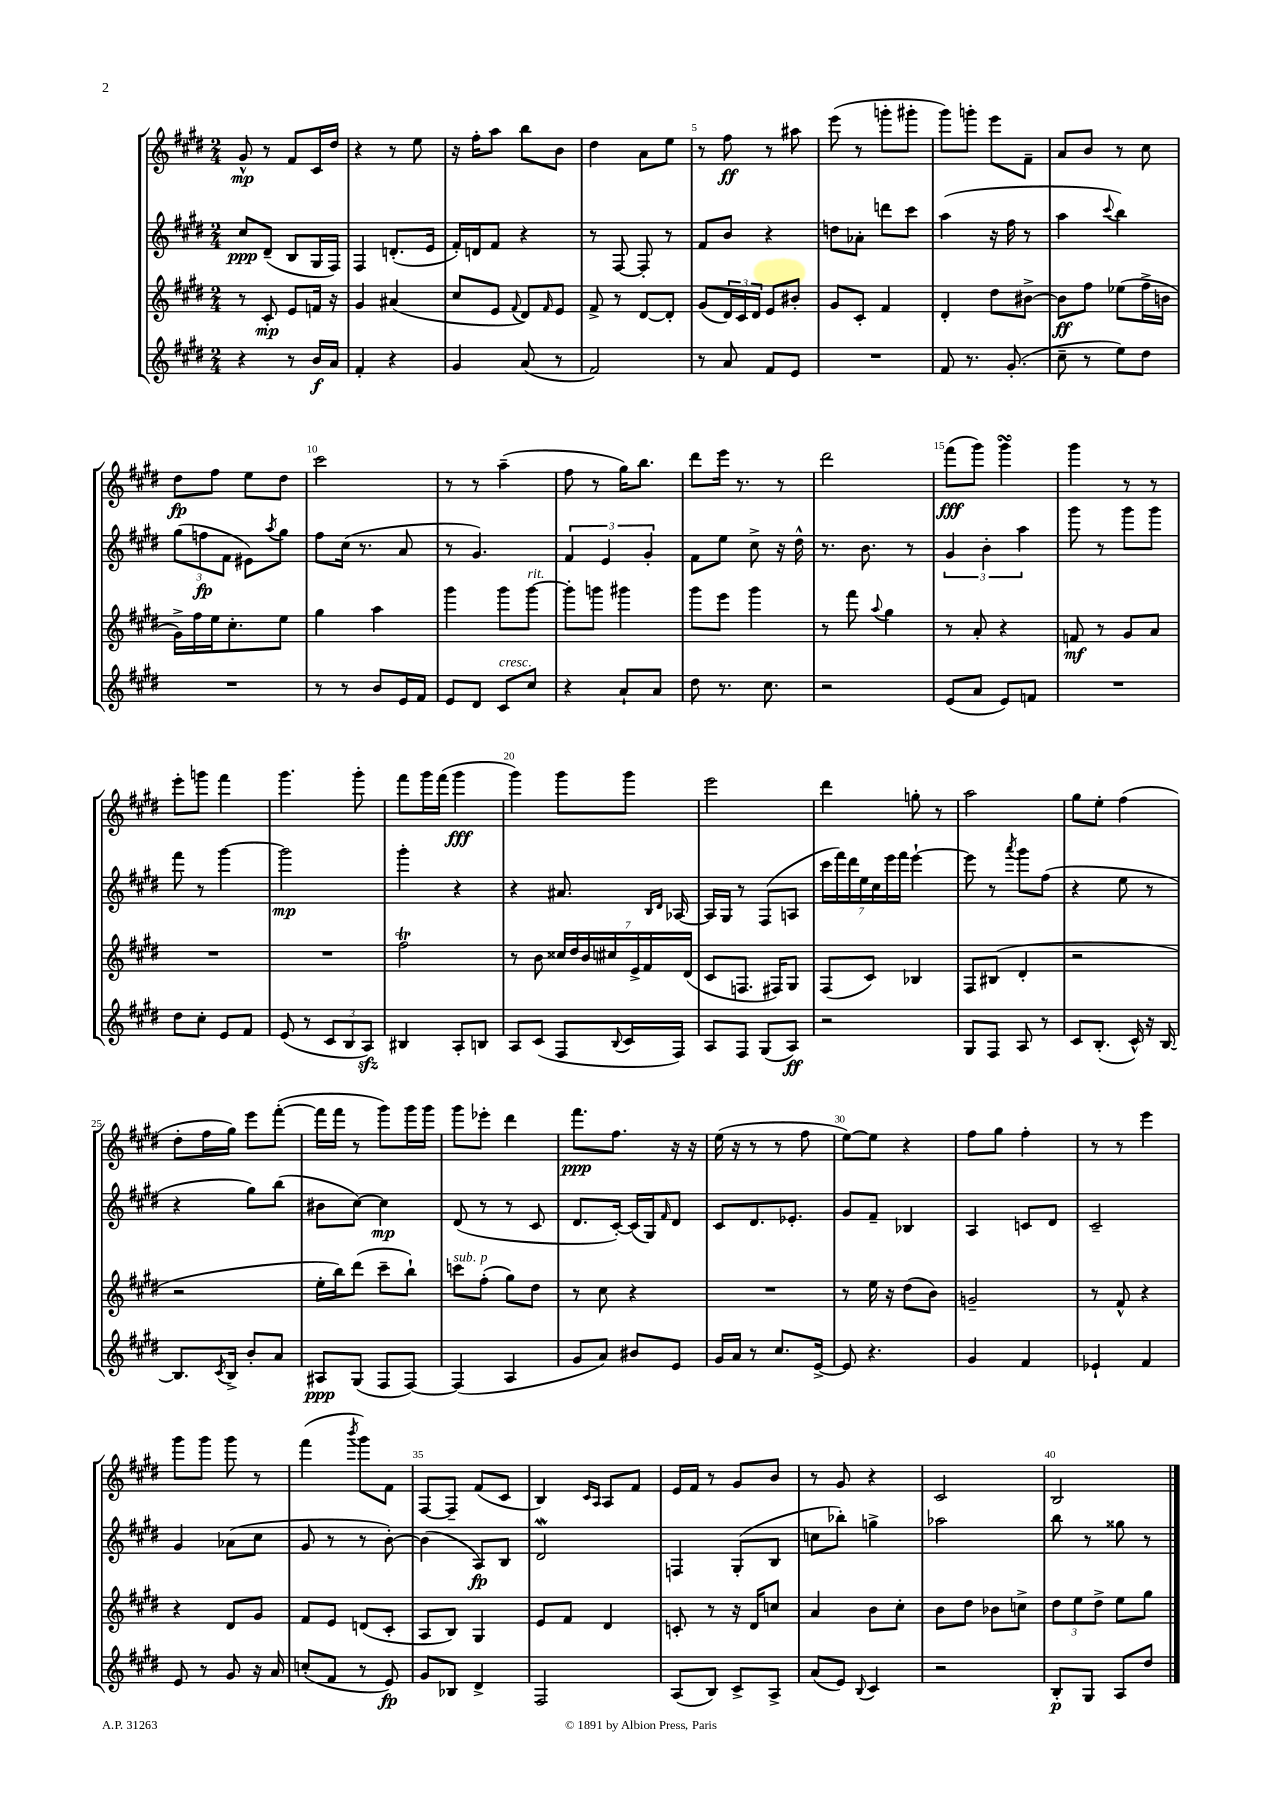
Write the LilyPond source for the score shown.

<<
\new StaffGroup <<
\new Staff = "s0" {
    \clef treble \key e \major \numericTimeSignature \time 2/4
    gis'8-^\mp r8 fis'8 cis'16 dis''16 |
    r4 r8 e''8 |
    r16 fis''16-. a''8 b''8 b'8 |
    dis''4 a'8 e''8 |
    r8 fis''8\ff r8 ais''8 |
    e'''8( r8 g'''8-. gis'''8-. |
    gis'''8) g'''8-. e'''8 fis'8-- |
    a'8 b'8 r8 cis''8 |
    dis''8\fp fis''8 e''8 dis''8 |
    cis'''2 |
    r8 r8 a''4--( |
    fis''8 r8 gis''16) b''8. |
    dis'''8 e'''16 r8. r8 |
    dis'''2 |
    fis'''8\fff( gis'''8) gis'''4\turn |
    gis'''4 r8 r8 |
    e'''8-. g'''8 fis'''4 |
    gis'''4. gis'''8-. |
    fis'''8 gis'''16 fis'''16( gis'''4\fff |
    gis'''4) gis'''8 gis'''8 |
    e'''2 |
    dis'''4 g''8-. r8 |
    a''2 |
    gis''8 e''8-. fis''4( |
    dis''8-. fis''16 gis''16) e'''8 fis'''8~-.( |
    fis'''16 fis'''16 r8 gis'''8) gis'''16 gis'''16 |
    gis'''8 ees'''8-. dis'''4 |
    fis'''8.\ppp fis''8. r16 r16 |
    e''16( r16 r8 r8 fis''8 |
    e''8~) e''8 r4 |
    fis''8 gis''8 fis''4-. |
    r8 r8 e'''4 |
    gis'''8 gis'''8 gis'''8 r8 |
    fis'''4( \acciaccatura { b'''8 } gis'''8) fis'8 |
    fis8~ fis8-- fis'8( cis'8 |
    b4) \grace { cis'16 a16 } a8 fis'8 |
    e'16 fis'16 r8 gis'8 b'8 |
    r8 gis'8 r4 |
    cis'2 |
    b2 \bar "|." |
}
\new Staff = "s1" {
    \clef treble \key e \major \numericTimeSignature \time 2/4
    cis''8\ppp dis'8--( b8 gis16 fis16) |
    fis4 d'8.-.( e'16 |
    fis'16-.) d'16 fis'8 r4 |
    r8 fis8~ fis8-. r8 |
    fis'8 b'8 r4 |
    d''8 aes'8-. d'''8 cis'''8 |
    a''4( r16 fis''16 r8 |
    a''4 \appoggiatura { cis'''8 } b''4) |
    \tuplet 3/2 { gis''8( f''8\fp fis'8 } eis'8) \acciaccatura { a''8 } gis''8 |
    fis''8 cis''16( r8. a'8 |
    r8 gis'4.) |
    \tuplet 3/2 { fis'4 e'4 gis'4-. } |
    fis'8 e''8 cis''8-> r16 dis''16-^ |
    r8. b'8. r8 |
    \tuplet 3/2 { gis'4 b'4-. a''4 } |
    gis'''8 r8 gis'''8 gis'''8 |
    fis'''8 r8 gis'''4~ |
    gis'''2\mp |
    gis'''4-. r4 |
    r4 ais'8. \grace { b16 dis'16 } aes16~ |
    aes16 gis16 r8 fis8( a8 |
    \tuplet 7/4 { cis'''16 fis'''16) dis'''16 e''16 cis''16 e'''16 fis'''16 } e'''4~-! |
    e'''8 r8 \acciaccatura { a'''8 } gis'''8 fis''8( |
    r4 e''8 r8 |
    r4 gis''8) b''8( |
    bis'8 cis''8~) cis''4\mp |
    dis'8( r8 r8 cis'8 |
    dis'8. cis'16~-.) cis'16( gis16) \grace { fis'16 } dis'8 |
    cis'8 dis'8. ees'8.-. |
    gis'8 fis'8-- bes4 |
    a4 c'8 dis'8 |
    cis'2-- |
    gis'4 aes'8( cis''8 |
    gis'8 r8 r8 b'8~-.) |
    b'4( a8\fp) b8 |
    dis'2\mordent |
    f4 gis8-.( b8 |
    c''8 bes''8-.) g''4-> |
    aes''2 |
    b''8 r8 gisis''8 r8 \bar "|." |
}
\new Staff = "s2" {
    \clef treble \key e \major \numericTimeSignature \time 2/4
    r8 cis'8-.\mp e'8 f'16 r16 |
    gis'4 ais'4( |
    cis''8 e'8 \appoggiatura { fis'8 } dis'8) \grace { fis'16 } e'8 |
    fis'8-> r8 dis'8~ dis'8-. |
    gis'8( \tuplet 3/2 { dis'16) cis'16 dis'16 } e'8 bis'8-. |
    gis'8 cis'8-. fis'4 |
    dis'4-. dis''8 bis'8~-> |
    bis'8\ff fis''8 ees''8( fis''16-> b'16 |
    gis'16->) fis''16 e''16 cis''8.-. e''8 |
    gis''4 a''4 |
    gis'''4 gis'''8 gis'''8~^\markup { \italic "rit." } |
    gis'''8-. g'''8 gis'''4 |
    gis'''8 e'''8 gis'''4 |
    r8 fis'''8 \appoggiatura { a''8 } gis''4 |
    r8 a'8-. r4 |
    f'8\mf r8 gis'8 a'8 |
    R2 |
    R2 |
    fis''2\trill |
    r8 b'8 \tuplet 7/4 { cisis''16 dis''16 b'16 cis''16 e'16-> fis'16 dis'16( } |
    cis'8 f8. fis16) gis8 |
    fis8( cis'8) bes4 |
    fis8 bis8( dis'4-. |
    r2 |
    r2 |
    e''16-. b''16) dis'''8( cis'''8-- b''8-!) |
    c'''8^\markup { \italic "sub. p" } fis''8-.( gis''8) dis''8 |
    r8 cis''8 r4 |
    R2 |
    r8 e''16 r16 dis''8( b'8) |
    g'2-- |
    r8 fis'8-^ r4 |
    r4 dis'8 gis'8 |
    fis'8 e'8 d'8( cis'8-. |
    a8 b8) gis4 |
    e'8 fis'8 dis'4 |
    c'8-. r8 r16 dis'16 c''8 |
    a'4 b'8 cis''8-. |
    b'8 dis''8 bes'8 c''8-> |
    \tuplet 3/2 { dis''8 e''8 dis''8-> } e''8 gis''8 \bar "|." |
}
\new Staff = "s3" {
    \clef treble \key e \major \numericTimeSignature \time 2/4
    r4 r8 b'16\f a'16 |
    fis'4-. r4 |
    gis'4 a'8( r8 |
    fis'2) |
    r8 a'8 fis'8 e'8 |
    R2 |
    fis'8 r8. gis'8.-.( |
    cis''8-- r8 e''8) dis''8 |
    R2 |
    r8 r8 b'8 e'16 fis'16 |
    e'8 dis'8 cis'8^\markup { \italic "cresc." } cis''8 |
    r4 a'8-! a'8 |
    dis''8 r8. cis''8. |
    r2 |
    e'8( a'8 e'8) f'8 |
    R2 |
    dis''8 cis''8-. e'8 fis'8 |
    e'8( r8 \tuplet 3/2 { cis'8 b8 a8\sfz) } |
    bis4 a8-. b8 |
    a8 cis'8( fis8 \appoggiatura { b8 } cis'16 fis16) |
    a8 fis8 gis8( a8\ff) |
    r2 |
    gis8 fis8 a8 r8 |
    cis'8 b8.-.( cis'16-^) r16 b16~ |
    b8. \acciaccatura { cis'8 } b16-> b'8-. a'8 |
    ais8\ppp gis8( fis8 fis8~) |
    fis4( a4 |
    gis'8 a'8) bis'8 e'8 |
    gis'16 a'16 r8 cis''8. e'16~-> |
    e'8 r4. |
    gis'4 fis'4 |
    ees'4-! fis'4 |
    e'8 r8 gis'8 r16 a'16 |
    c''8-.( fis'8 r8 e'8\fp) |
    gis'8 bes8 dis'4-> |
    fis2 |
    a8( b8) cis'8-> a8-> |
    a'8( e'8) \appoggiatura { b8 } cis'4 |
    r2 |
    b8-.\p gis8 a8 dis''8 \bar "|." |
}
>>
>>
\layout { \context { \Score \override BarNumber.break-visibility = ##(#f #t #t) barNumberVisibility = #(every-nth-bar-number-visible 5) } }
